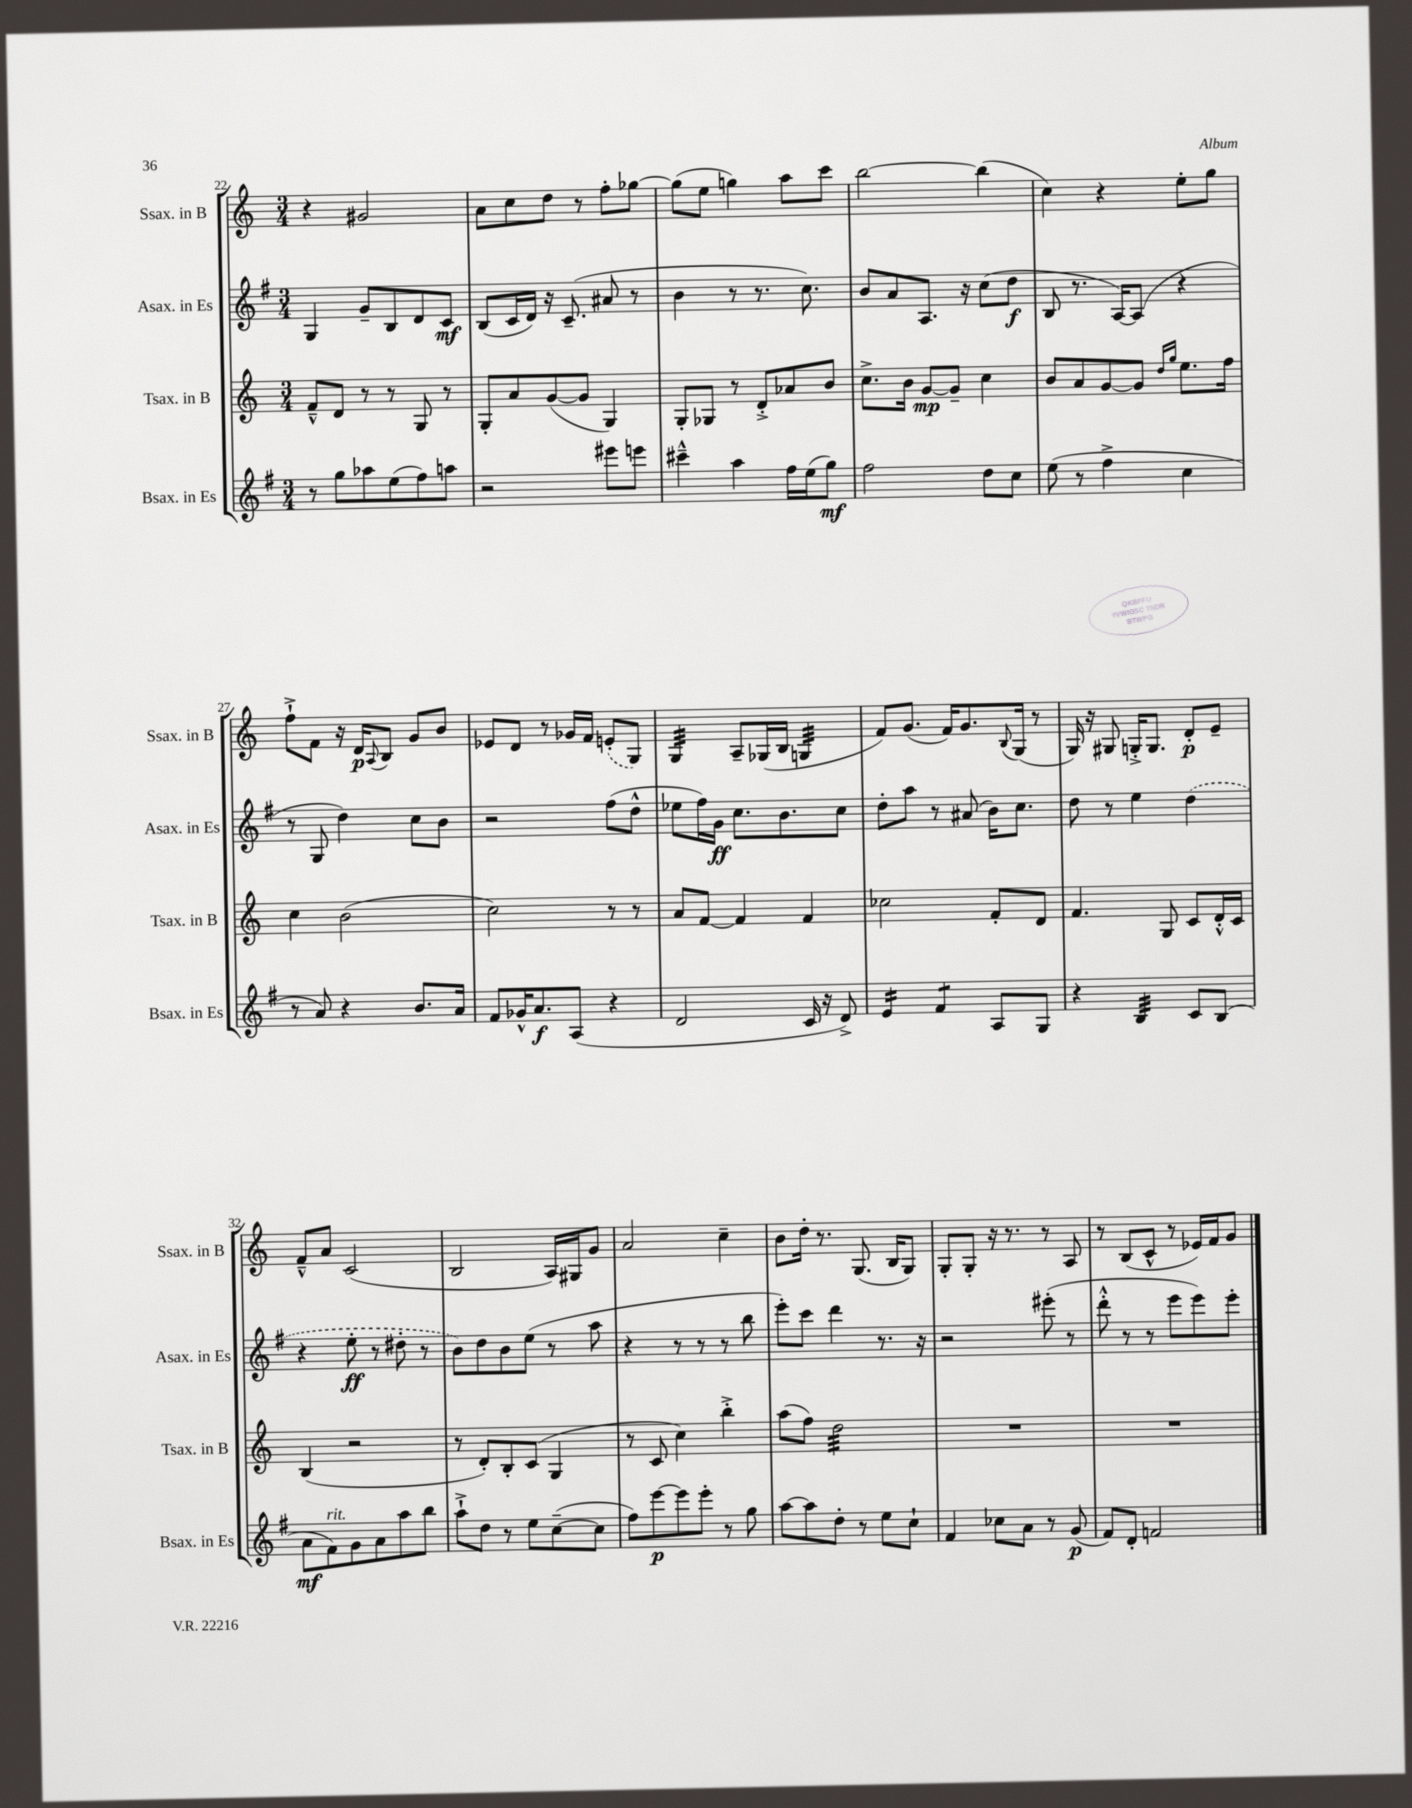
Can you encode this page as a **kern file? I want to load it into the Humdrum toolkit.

**kern	**kern	**kern	**kern
*staff4	*staff3	*staff2	*staff1
*clefG2	*clefG2	*clefG2	*clefG2
*k[f#]	*k[]	*k[f#]	*k[]
*M3/4	*M3/4	*M3/4	*M3/4
8r	8f~^^/L	4G/	4r
8gg\L	8d/J	.	.
8aa-\	8r	8g~/L	2g#/
(8ee\	8r	8B/	.
8ff#\)	8G/	8d/	.
8aa\J	8r	8c/J	.
=	=	=	=
2r	8G'/L	(8B/L	8a\L
.	8a/	16c/L	8cc\
.	.	16d/JJ)	.
.	([8g/	16r	8dd\J
.	.	(8.c~/	.
.	8g/]J	.	8r
8eee#\L	4G/)	8a#/	8ff'\L
8eee\J	.	8r	[8gg-\J
=	=	=	=
4ccc#~^^\	8G'/L	4b\	(8gg-\]L
.	8G-/J	.	8ee\J
4aa\	8r	8r	4gg\)
.	8d'^/L	8.r	.
16ff#\LL	8a-/	.	8aa\L
(16ee\J	.	8.cc\)	.
8gg\J)	8b/J	.	8ccc\J
=	=	=	=
2ff#\	8.cc^\L	8b/L	[2bb\
.	.	8a/	.
.	16b\Jk	.	.
.	[8g/L	8.A/J	.
.	8g~/]J	.	.
.	.	16r	.
8dd\L	4cc\	(8cc\L	(4bb\]
8cc\J	.	8dd\J	.
=	=	=	=
(8ee\	8b/L	8B/	4cc\)
8r	8a/	8.r	.
4ff#^\	[8g/	.	4r
.	.	[16A/LK)	.
.	8g/]J	(8A/]J	.
.	16qqdd/LL	.	.
.	16qqgg/JJ	.	.
4cc\	8.ee\L	4r	8ee'\L
.	.	.	8gg\J
.	16ff\Jk	.	.
=	=	=	=
8r	4cc\	8r	8ff`^\L
8a/)	.	8G/	8f\J
4r	(2b\	4dd\)	16r
.	.	.	16d/LK
.	.	.	8qqA/
.	.	.	8B/J
8.b/L	.	8cc\L	8g/L
.	.	8b\J	8b/J
16a/Jk	.	.	.
=	=	=	=
8f#/L	2cc\)	2r	8e-/L
16g-^^/K	.	.	8d/J
8.a/	.	.	.
.	.	.	8r
(8A/J	.	.	16g-/LL
.	.	.	16f/JJ
4r	8r	(8ff#\L	(8e'/L
.	8r	8dd^^\J	8G/J)
=	=	=	=
2d/	8a/L	8ee-\L	4G/
.	[8f/J	16ff#\L)	.
.	.	16g\JJ	.
.	4f/]	8.cc\L	8A~/L
.	.	.	(16G-/L
.	.	8.b\	16B/JJ
16c/	4f/	.	4G/
16r	.	.	.
8d^/)	.	8cc\J	.
=	=	=	=
4e/	2cc-\	8dd'\L	8f/L)
.	.	8aa\J	(8.g/J
4f#/	.	8r	.
.	.	.	16f/LK)
.	.	(8a#/	8.g/
8A/L	8f'/L	16b\LK)	.
.	.	.	8qqB/
.	.	8.cc\J	(16G/Jk
8G/J	8d/J	.	8r
=	=	=	=
4r	4.f/	8dd\	16G/)
.	.	.	16r
.	.	8r	8G#/
4B/	.	4ee\	16G'^/LK
.	.	.	8.G/J
.	8G/	.	.
8c/L	8c/L	(4dd\	8d'/L
(8B/J	16d'^^/L	.	8e~/J
.	16c/JJ	.	.
=	=	=	=
8a\L	(4B/	4r	8f~^^/L
8f#\)	.	.	8a/J
8g\	2r	8ee'\	(2c/
8a\	.	8r	.
8aa\	.	8dd#'\	.
8bb\J	.	8r	.
=	=	=	=
8aa`^\L	8r	8b\L)	2B/
8dd\J	8d'/L)	8dd\	.
8r	8B'/	8b\	.
8ee\L	(8c/J	(8ee\J	.
([8cc~\	4G/	8r	16A/LL)
.	.	.	16G#/J
8cc\]J	.	8aa\	8g/J
=	=	=	=
8ff#\L)	8r	4r	2a/
[8eee\	8c/	.	.
8eee\]	4cc\)	8r	.
8eee'\J	.	8r	.
8r	4bb'^\	8r	4cc~\
8gg\	.	8bb\	.
=	=	=	=
[8aa\L	(8aa\L	8eee'\L)	8b\L
8aa\]	8ff\J)	8ccc\J	16dd'\Jk
.	.	.	8.r
8dd'\J	2dd\	4ddd\	.
8r	.	.	(8.G/
8ee\L	.	8.r	.
.	.	.	16B/LK
8cc`\J	.	.	8G/J)
.	.	16r	.
=	=	=	=
4f#/	2.r	2r	8G'/L
.	.	.	8G'/J
8cc-\L	.	.	16r
.	.	.	8.r
8a\J	.	.	.
8r	.	(8eee#'\	8r
(8g/	.	8r	8A/
=	=	=	=
8f#/L)	2.r	8ddd'^^\	8r
8d'/J	.	8r	(8B/L
2f/	.	8r	8c^^/J
.	.	8eee\L	8r
.	.	8eee\)	16e-/LL)
.	.	.	16f/J
.	.	8eee'\J	8g/J
==	==	==	==
*-	*-	*-	*-
